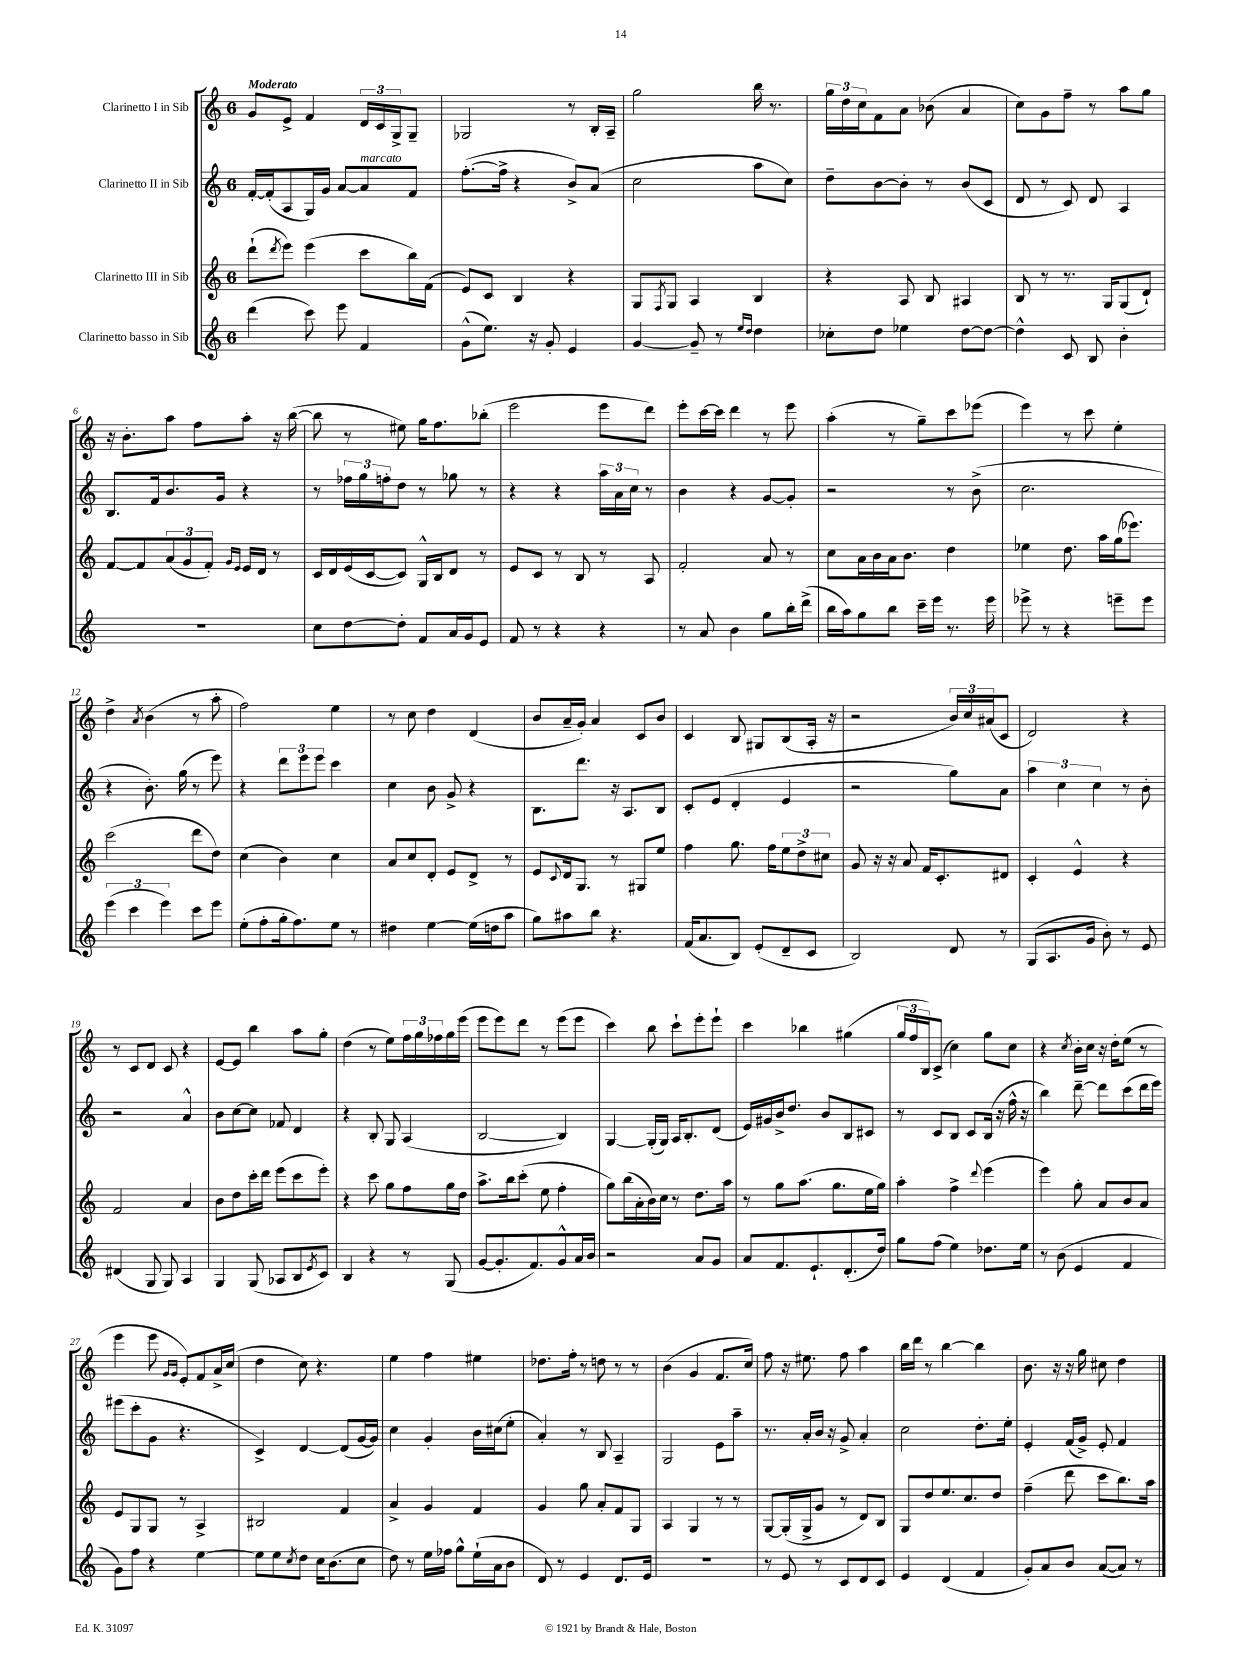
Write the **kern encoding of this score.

**kern	**kern	**kern	**kern
*staff4	*staff3	*staff2	*staff1
*clefG2	*clefG2	*clefG2	*clefG2
*k[]	*k[]	*k[]	*k[]
*M6/8	*M6/8	*M6/8	*M6/8
(4ddd	(8ddd`	[16f'	8g
.	.	(16f']	.
.	8qddd	.	.
.	8eee)	8A	8e^
8ccc)	(4eee	16G)	4f
.	.	16g	.
8eee	.	[8a	.
4f	8ccc	8a]	24d
.	.	.	24c
.	.	.	24G^
.	16bb)	8f	8G~
.	(16f	.	.
=	=	=	=
(8g^^	8e)	([8.ff'	2G-
8.ee)	8c	.	.
.	.	16ff^]	.
.	4B	4r	.
16r	.	.	.
8g'	.	.	.
4e	4r	8b^)	8r
.	.	(8a	16B'
.	.	.	16A~
=	=	=	=
[4g	8G	2cc	2gg
.	8qF	.	.
.	8G	.	.
8g~]	4A	.	.
8r	.	.	.
16qqee	.	.	.
16qqdd	.	.	.
4dd	4B	8aa	16bb
.	.	.	8.r
.	.	8cc)	.
=	=	=	=
8cc-'	4r	8dd~	24gg
.	.	.	24dd
.	.	.	24cc
8dd	.	[8b	8f
4ee-	8A	8b']	8a
.	8B	8r	(8b-
[8dd	4A#	(8b	4a
8dd_	.	8c	.
=	=	=	=
4dd^^]	8B	8d	8cc)
.	8r	8r	8g
8c	8.r	8c)	8ff~
8B	.	8d	8r
.	16G	.	.
4b'	(8G	4A	8aa
.	8d`)	.	8gg
=	=	=	=
2.r	[8f	8.B	16r
.	.	.	8.b'
.	8f]	.	.
.	.	16f	.
.	(12a	8.b	8aa
.	12g	.	.
.	.	.	8ff
.	12f')	.	.
.	.	16g	.
.	16qqg	.	.
.	16qqe	.	.
.	16e	4r	8aa'
.	16d	.	.
.	8r	.	16r
.	.	.	([16bb
=	=	=	=
8cc	16c	8r	8bb]
.	16d	.	.
[8dd	(16e	24ff-	8r
.	.	24gg	.
.	[16c	.	.
.	.	24ff'	.
8dd']	8c])	8dd	8ee#)
8f	16G^^	8r	16gg
.	16B	.	8.ff
16a	8d	8gg-	.
16g	.	.	.
8e	8r	8r	(8bb-'
=	=	=	=
8f	8e	4r	2eee
8r	8c	.	.
4r	8r	4r	.
.	8B	.	.
4r	8r	24aa	8eee
.	.	24a	.
.	.	24cc	.
.	8A	8r	8ddd)
=	=	=	=
8r	2f'	4b	8eee'
8a	.	.	[16ccc
.	.	.	16ccc]
4b	.	4r	4ddd
8gg	8a	[8g	8r
16bb'	8r	8g']	8eee
(16ddd^	.	.	.
=	=	=	=
16bb	8cc	2r	(4aa'
16aa)	.	.	.
8gg	16a	.	.
.	16b	.	.
8bb	16a	.	8r
.	8.b	.	.
16ccc~	.	.	8gg~)
16eee	.	.	.
8.r	4dd	8r	8ccc
.	.	(8b^	(8eee-
16eee	.	.	.
=	=	=	=
8eee-^	4ee-	2.cc	4eee)
8r	.	.	.
4r	8.dd	.	8r
.	.	.	8ccc
.	16aa	.	.
8eee~	(16gg	.	4ee'
.	8.eee-)	.	.
8eee	.	.	.
=	=	=	=
(6eee	(2ccc	4r	4dd^
6ccc	.	.	.
.	.	.	8qa
.	.	8.b')	(4b
6eee)	.	.	.
.	.	(16gg	.
8ccc	8ddd	8r	8r
8eee	8dd)	8eee)	8aa'
=	=	=	=
(8ee'	(4cc	4r	2ff)
8ff'	.	.	.
16gg'	4b)	12ddd	.
8.ff)	.	.	.
.	.	12eee	.
.	.	12eee	.
8ee	4cc	4ccc	4ee
8r	.	.	.
=	=	=	=
4dd#	8a	4cc	8r
.	8cc	.	8cc
[4ee	8d'	8b	4dd
.	8e	8g^	.
(16ee]	8d^	4r	(4d
16dd	.	.	.
8aa	8r	.	.
=	=	=	=
8gg)	8e	8.B	8b
.	8qqc	.	.
8aa#	16d	.	16a~
.	8.G	8.ddd	16g')
8bb	.	.	4a
4.r	8r	16r	.
.	.	8.A	.
.	8G#	.	8c
.	8ee	8B	8b
=	=	=	=
(16f	4ff	8c'	4c
8.a	.	.	.
.	.	(8e	.
8B)	8.gg	4d'	8B
(8e'	.	.	8G#
.	16ff	.	.
8d~	12ee	4e	(8B
.	12dd^	.	.
8c	.	.	16A'
.	12cc#	.	.
.	.	.	16r
=	=	=	=
2B)	8g	2r	2r
.	16r	.	.
.	16r	.	.
.	8a	.	.
.	16f	.	.
.	8.c'	.	.
8d	.	8gg)	24b)
.	.	.	24cc
.	.	.	(24a#
8r	8d#	8a	8c
=	=	=	=
(8G	4c'	6aa	2d)
8.A	.	.	.
.	.	6cc	.
.	4e^^	.	.
16g	.	.	.
.	.	6cc	.
8b')	.	.	.
8r	4r	8r	4r
8e	.	8b'	.
=	=	=	=
(4d#	2f	2r	8r
.	.	.	8c
8G	.	.	8d
8G)	.	.	8c
4A	4a	4a^^	4r
=	=	=	=
4G	8b	8b	[8e
.	8dd	[8cc	8e]
(8G	16ccc'	8cc]	4bb
.	16ddd	.	.
8A-	(8eee	8f-	.
8B	8ccc	4d	8aa
8qe	.	.	.
8c)	8eee')	.	8gg'
=	=	=	=
4B	4r	4r	(4dd
4r	8ccc	8B'	8r
.	8gg	8G	8ee)
8r	8ff	(4A	24ff
.	.	.	24gg
.	.	.	24ff-
(8G	16gg	.	16gg
.	16dd	.	(16eee
=	=	=	=
[8g	8.aa^	[2B	8eee
8.g']	.	.	8eee)
.	16bb	.	.
.	(8ccc'	.	8ddd
8.f)	.	.	.
.	8ee	.	8r
8g^^	4ff'	4B])	(8eee
16a	.	.	8eee
16b	.	.	.
=	=	=	=
2r	8gg)	[4G	4ccc)
.	(16bb	.	.
.	16a'	.	.
.	16b)	(16G']	8bb
.	16cc	16G)	.
.	8r	16A	8ccc`
.	.	8.B'	.
8a	8.dd	.	8eee'
8g	.	(8d	8eee`
.	16aa	.	.
=	=	=	=
8a	8r	16e)	4ccc
.	.	16g#	.
8.f	8gg	16b^	.
.	.	8.dd	.
.	(8.aa	.	4bb-
8.e`	.	.	.
.	.	8b	.
.	8.gg	.	.
(8.d'	.	8B	(4gg#
.	16ee	8c#	.
16dd)	16gg)	.	.
=	=	=	=
8gg	4aa'	8r	24gg
.	.	.	24ff
.	.	.	24B)
(8ff	.	8c	(8c^
4ee)	4ff^	8B	4cc)
.	.	8c	.
.	8qqddd	.	.
8.dd-	(4eee	(16B	8gg
.	.	16r	.
.	.	16ff^^	8cc
16ee	.	16r	.
=	=	=	=
8r	4eee)	4bb)	4r
(8b	.	.	.
.	.	.	8qcc
4e	8gg'	[8ddd~	16b'
.	.	.	16cc
.	8a	8ddd]	16r
.	.	.	16dd'
4f	8b	(8ccc	(8ee
.	8a	16ddd	8r
.	.	16eee)	.
=	=	=	=
8g)	8e	(8eee#	4eee
8ff	8G	8ccc'	.
4r	8G	8g	8eee
.	.	.	16qqg
.	.	.	16qqg
.	8r	4.r	8e')
[4ee	4A^	.	8f
.	.	.	16a^
.	.	.	(16cc
=	=	=	=
8ee]	2B#	4c^)	4dd
8ee	.	.	.
8qcc	.	.	.
8dd	.	[4d	8cc)
16cc	.	.	4.r
(8.b	.	.	.
.	4f	(8d]	.
8cc	.	[16g	.
.	.	16g])	.
=	=	=	=
8dd)	4a^	4cc	4ee
8r	.	.	.
16ee	4g	4g'	4ff
16ff-	.	.	.
8gg^^	.	.	.
(16ee`	4f	16b	4ee#
16a	.	(16cc#	.
8b	.	8ee'	.
=	=	=	=
8d)	4g	4a')	8.dd-
8r	.	.	.
.	.	.	16ff'
4e	8gg	8r	8r
.	8a'	8B	8dd
8.d	8f	4A~	8r
.	8G	.	8r
16e	.	.	.
=	=	=	=
2.r	4A	2G	(4b
.	4G	.	4g
.	8r	8e	8.f
.	8r	8aa~	.
.	.	.	16cc)
=	=	=	=
8r	[8G	8.r	8ff
8e	(16G']	.	16r
.	16G^	16a'	8.ee#
8r	8g	16b	.
.	.	16r	.
8c	8r	8g^	8ff
8d	8d)	4a'	4aa
8c	8B	.	.
=	=	=	=
4e	8G	2cc	16bb
.	.	.	16ddd
.	8dd	.	8r
(4d	8.ee	.	[4bb
.	8.cc	.	.
4f	.	8.dd'	4bb]
.	8dd	.	.
.	.	16ee'	.
=	=	=	=
8g')	(4ff~	4e'	8.b
8a	.	.	.
.	.	.	16r
8b	8ddd	(16f	16r
.	.	16g^)	16gg
([8a	8ccc	8e'	8cc#
8a])	8.bb)	4f	4dd
8r	.	.	.
.	16aa	.	.
==	==	==	==
*-	*-	*-	*-
